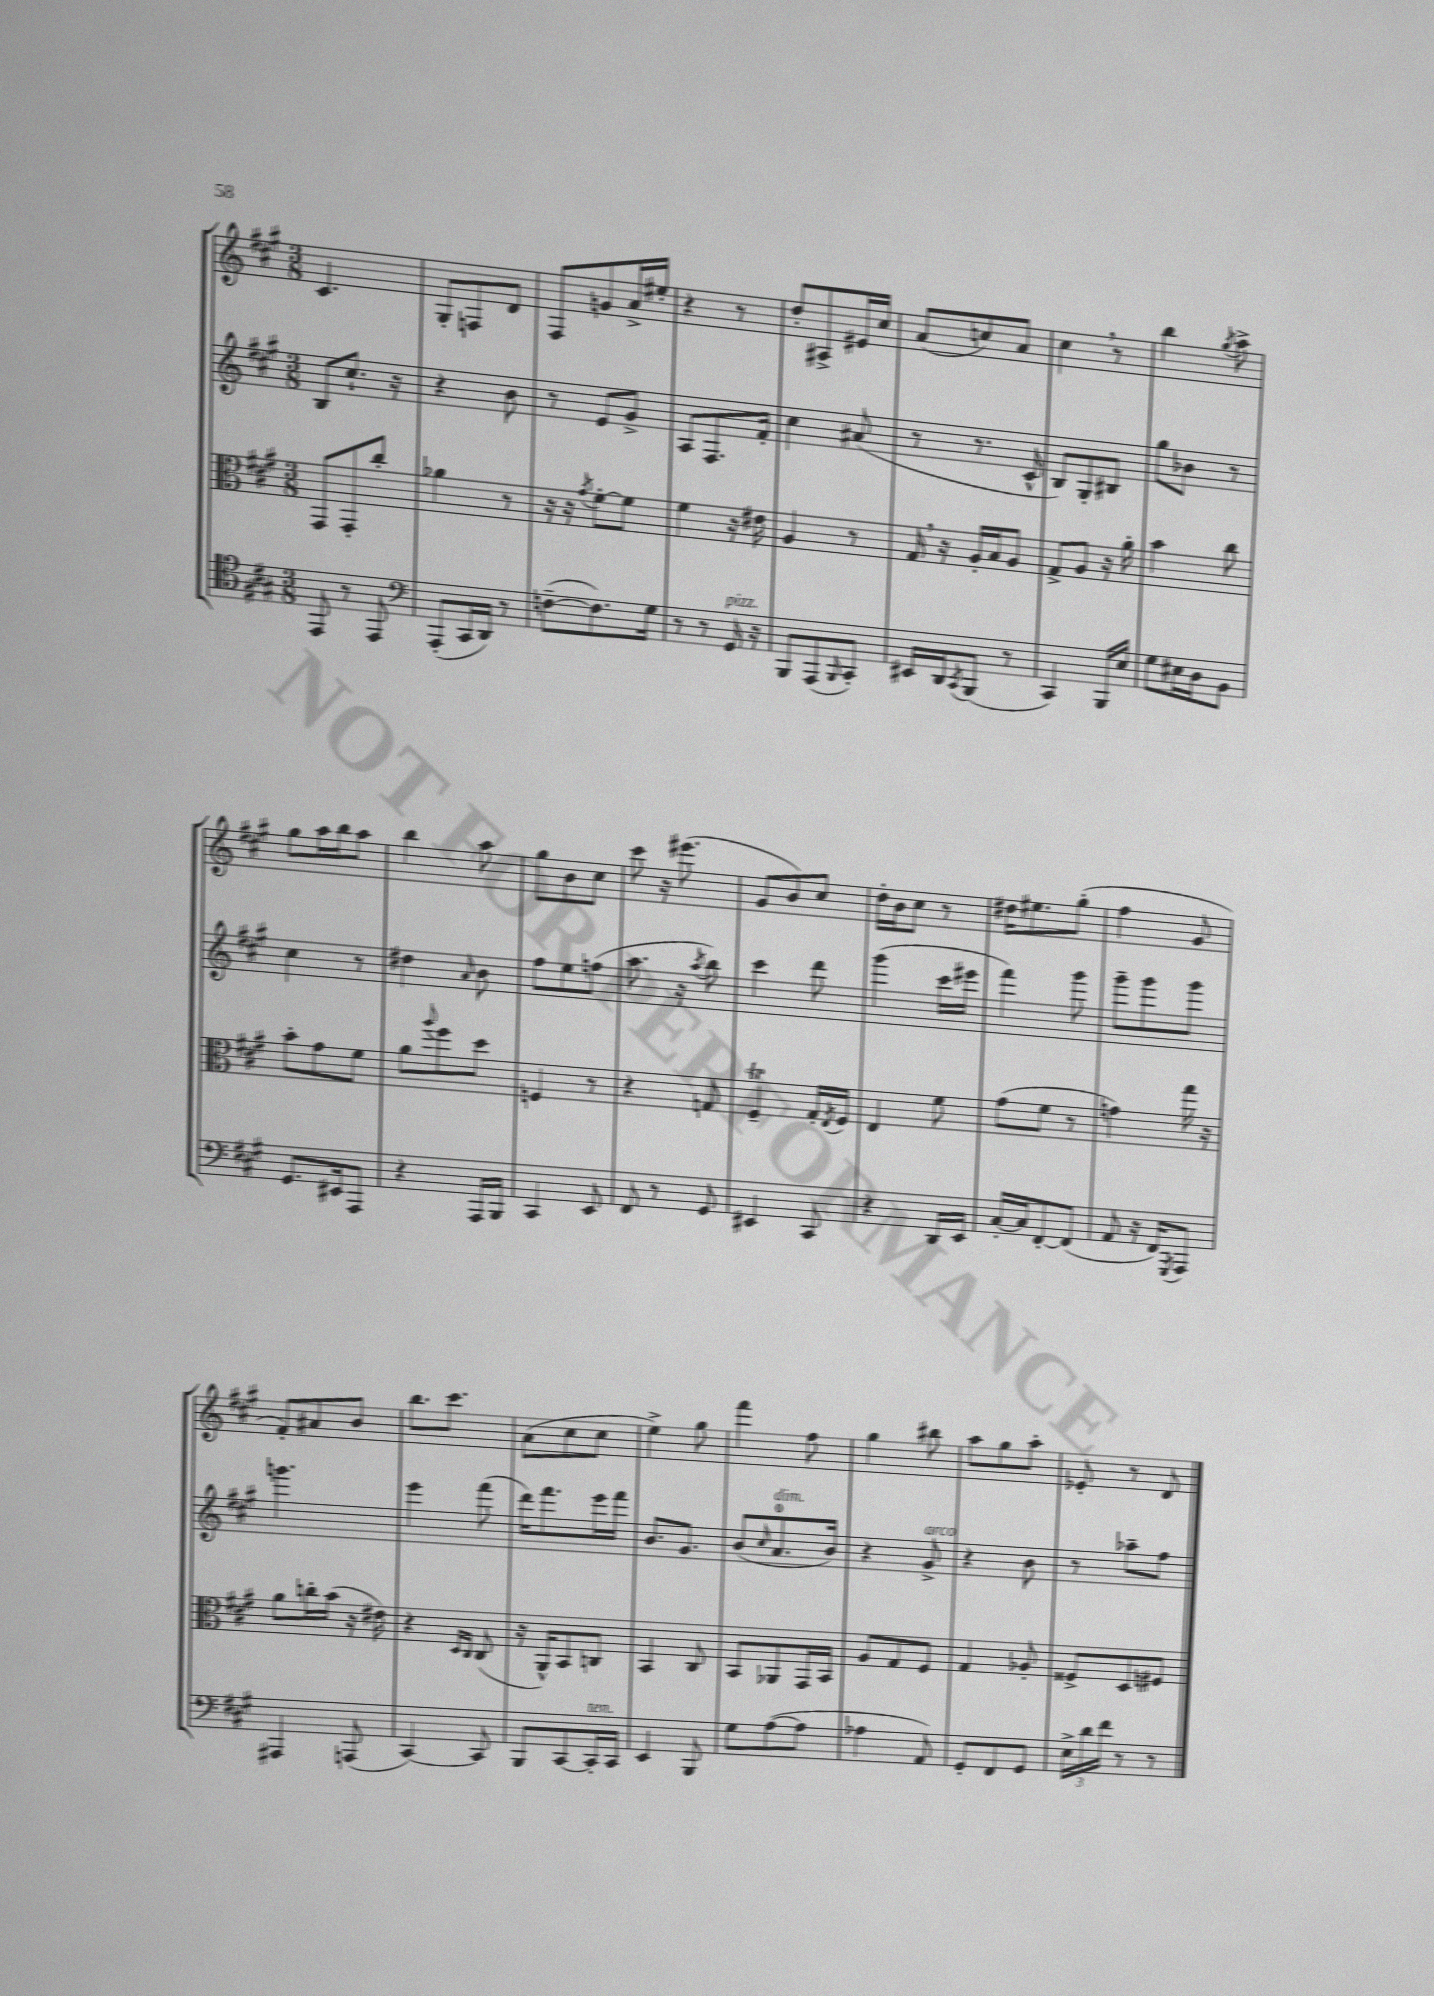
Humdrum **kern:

**kern	**kern	**kern	**kern
*part4	*part3	*part2	*part1
*staff4	*staff3	*staff2	*staff1
*clefC4	*clefC3	*clefG2	*clefG2
*k[f#c#g#]	*k[f#c#g#]	*k[f#c#g#]	*k[f#c#g#]
*M3/8	*M3/8	*M3/8	*M3/8
=5	=5	=5	=5
8EE/	8GG#/L	8B/L	4.c#/
8r	8GG#'/	8.cc#`/J	.
8EE/	8cc#'/J	.	.
.	.	16r	.
=6	=6	=6	=6
*clefF4	*	*	*
(8AAA'/L	4a-X\	4r	8G#'/L
16CC#/L	.	.	8Fn/
16DD/JJ)	.	.	.
8r	8r	8b\	8d/J
=7	=7	=7	=7
([8Fn~\L	16r	8r	8F#/L
.	16r	.	.
.	8qg#/	.	.
8.F\])	[8f#'\L	8e/L	8gn/
.	8f#\J]	8g#^/J	16a^/L
16G#\Jk	.	.	16ee#X'/JJ
=8	=8	=8	=8
8r	4f#\	8A/L	4r
8r	.	8.F#/	.
!LO:TX:a:i:t=pizz.	!	!	!
16GG#/	16r	.	8r
16r	16e#X\	16f#'/Jk	.
=9	=9	=9	=9
8BBB/L	4A/	4cc#\	8dd'/L
(8AAA/	.	.	8A#X^/
16qqBBB/	.	.	.
8CC#'/J)	8r	(8a#X/	16e#X/L
.	.	.	16cc#/JJ
=10	=10	=10	=10
16EE#X/LL	16G#,/	8r	(8a/L
16DD/J	16r	.	.
8qCC#/	.	.	.
(8BBB/J	16A'/LL	8.r	8ccn/)
.	16B/J	.	.
8r	8A/J	.	8a/J
.	.	16c#^^/	.
=11	=11	=11	=11
4CC#/)	8G#^/L	8B/L)	4cc#,\
.	8A/J	8G#'/	.
16BBB/LL	16r	8B#X/J	8r
16E/JJ	16a'\	.	.
=12	=12	=12	=12
8G#\L	4b\	8gg#\L	4bb\
16E#X\L	.	8b-X\J	.
16D\J	.	.	.
.	.	.	8qgg#/
8BB\J	8cc#\	8r	8aa^\
!!LO:LB:g=z
=13	=13	=13	=13
8.GG#/L	8b'\L	4cc#\	8gg#\L
.	8g#\	.	16aa\L
16EE#X/k	.	.	16bb\J
8AAA/J	8f#\J	8r	8aa\J
=14	=14	=14	=14
4r	8a\L	4dd#X\	4bb\
.	8qqaa/	.	.
.	8ff#\	.	.
.	.	16qqa/	.
16AAA/LL	8dd\J	8b\	8aa\
16BBB/JJ	.	.	.
=15	=15	=15	=15
4CC#/	4Fn/	8ff#\L	8gg#\L
.	.	8ee\	8b\
8EE/	8r	(8ffn\J	8cc#\J
=16	=16	=16	=16
8FF#/	4r	8.aa\	8ccc#\
8r	.	.	16r
.	.	16r	(8.eee#X\
.	.	8qaa/	.
8GG#/	8Gn/	8bb\)	.
=17	=17	=17	=17
4EE#X/	4F#T~/	4ccc#\	8g#/L
.	.	.	8b/)
8CC#/	16G#'/LL	8ddd\	8cc#/J
.	8qE/	.	.
.	16F#/JJ	.	.
=18	=18	=18	=18
4r	4E/	(4ggg#\	16dd'\LL
.	.	.	16b\J
.	.	.	8cc#\J
16DD/LL	8f#\	16ccc#\LL	8r
16EE/JJ	.	16eee#X\JJ	.
=19	=19	=19	=19
[16C#'/LL	(8g#\L	4fff#\)	16dd#X\KL
16C#/J]	.	.	8.ee#X\
[8FF#'/	8f#\J	.	.
(8FF#/J]	8r	8ggg#\	(8gg#'\J
=20	=20	=20	=20
8AA/	4gn\)	8ggg#~\L	4ff#\
16r	.	8ggg#\	.
16FF#/KL)	.	.	.
8qGGG#/	.	.	.
8AAA/J	16gg#\	8ggg#\J	8g#/
.	16r	.	.
!!LO:LB:g=z
=21	=21	=21	=21
4AAA#X/	8a\L	4.gggn\	8f#'/L)
.	16ccn'\L	.	8a#X/
.	(16b\JJ	.	.
(8AAAn/	16r	.	8b/J
.	16e#X\)	.	.
=22	=22	=22	=22
[4CC#/)	4r	4eee\	8.bb\L
.	.	.	8.ccc#\J
.	16qqD/LL	.	.
.	16qqC#/JJ	.	.
8CC#/]	(8C#/	(8fff#\	.
=23	=23	=23	=23
8BBB/L	16r	16ddd\KL)	(8a\L
.	16AA^^/KL)	8.fff#\	.
[8CC#/	8BB/	.	8cc#\
!LO:TX:a:i:t=ten.	!	!	!
16CC#'/L]	8Cn/J	16eee\L	8cc#\J
16CC#/JJ	.	16fff#\JJ	.
=24	=24	=24	=24
4EE/	4BB/	8.b/L	4ee^\)
.	.	8.g#/J	.
8BBB/	8C#/	.	8gg#\
=25	=25	=25	=25
8G#\L	8BB/L	(8b/L	4fff#\
.	.	16qqcc#/	.
!	!	!LO:TX:a:i:t=dim.	!
([8A\	8AA-X/	8.a/	.
8A\J]	16GG#/L	.	8ff#\
.	16BB/JJ	16b/Jk)	.
=26	=26	=26	=26
4A-X\	8A/L	4r	4gg#\
.	8G#/	.	.
!	!	!LO:TX:a:i:t=arco	!
8AA/)	8F#/J	8g#^/	8bb#X\
=27	=27	=27	=27
8GG#'/L	4G#/	4r	8aa\L
8FF#/	.	.	8gg#\
8GG#/J	8A-X'/	8b\	8aa'\J
=28	=28	=28	=28
24E^\LL	8F##X^/L	8r	8e-X'/
24d\	.	.	.
24f#\JJ	.	.	.
8r	8D/	8aa-X~\L	8r
8r	8F#X/J	8ff#\J	8d/
==	==	==	==
*-	*-	*-	*-
